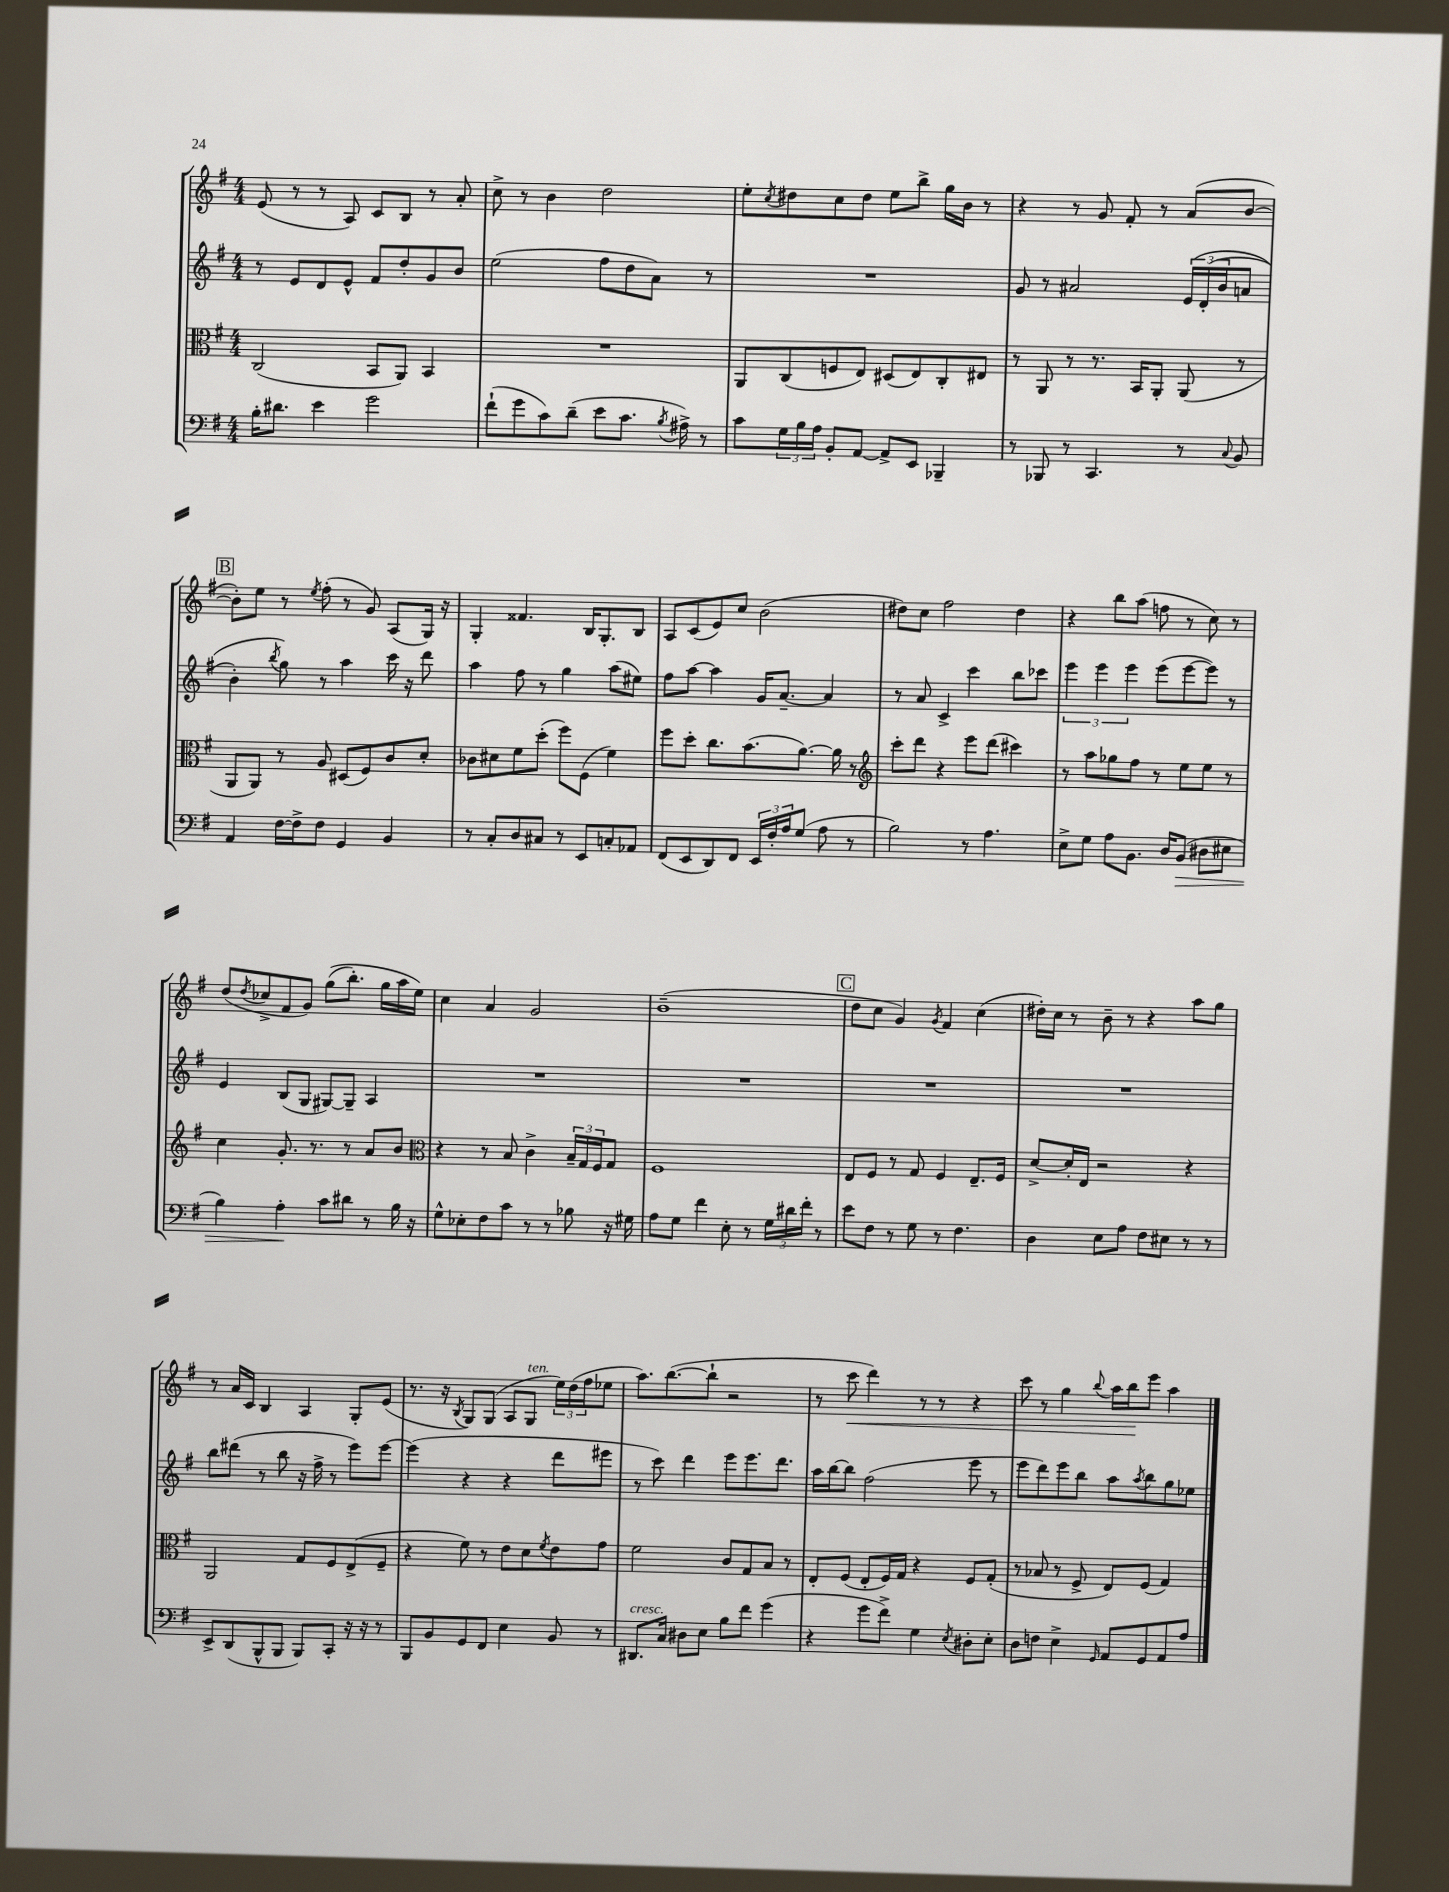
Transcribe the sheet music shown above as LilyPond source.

<<
\new StaffGroup <<
\new Staff = "s0" {
    \clef treble \key g \major \numericTimeSignature \time 4/4
    e'8( r8 r8 a8) c'8 b8 r8 a'8-. |
    c''8-> r8 b'4 d''2 |
    e''8-. \acciaccatura { c''8 } dis''8 c''8 dis''8 e''8 b''8-> g''16 b'16 r8 |
    r4 r8 g'8 fis'8-. r8 a'8( b'8~ |
    \mark \markup { \box "B" } b'8-.) e''8 r8 \acciaccatura { e''8 } fis''8-.( r8 g'8) a8( g16) r16 |
    g4-. fisis'4. b16 g8.-. b8 |
    a8 c'8( e'8) c''8 b'2( |
    dis''8) c''8 fis''2 dis''4 |
    r4 b''8 a''8( f''8 r8 c''8) r8 |
    d''8( \acciaccatura { d''8 } ces''8-> fis'8 g'8) g''8(\( b''8.-.) g''16 a''16 e''16\) |
    c''4 a'4 g'2 |
    b'1--( |
    \mark \markup { \box "C" } d''8 c''8 g'4) \acciaccatura { g'8 } fis'4 c''4( |
    dis''16-.) c''16 r8 b'8-- r8 r4 a''8 g''8 |
    r8 a'16 c'16 b4 a4 g8-. e'8( |
    r8. r16 \acciaccatura { b8 } g8) g8( a8 g8^\markup { \italic "ten." } \tuplet 3/2 { e''16) d''16( fis''16 } ees''8 |
    a''8.) b''8.~( b''8-! r2 |
    r8 c'''8\< d'''4) r8 r8 r4 |
    c'''8 r8 g''4 \appoggiatura { b''8 } a''16 b''16\! e'''8 a''4 \bar "|." |
}
\new Staff = "s1" {
    \clef treble \key g \major \numericTimeSignature \time 4/4
    r8 e'8 d'8 e'8-^ fis'8 d''8-. g'8 b'8 |
    e''2( fis''8 d''8 a'8) r8 |
    R1 |
    g'8 r8 ais'2 \tuplet 3/2 { e'16\( d'16-.( b'16 } a'8 |
    \mark \markup { \box "B" } b'4-.) \acciaccatura { b''8 } g''8\) r8 a''4 c'''16 r16 d'''8 |
    a''4 fis''8 r8 g''4 a''8( eis''8) |
    fis''8 a''8~ a''4 g'16 a'8.~-- a'4 |
    r8 a'8 c'4-> c'''4 b''8 ces'''8 |
    \tuplet 3/2 { e'''4 e'''4 e'''4 } e'''8( e'''8~ e'''8) r8 |
    e'4 b8( g8 gis8~) gis8-- a4 |
    R1 |
    R1 |
    \mark \markup { \box "C" } R1 |
    R1 |
    b''8 dis'''8( r8 b''8 r16 fis''16-> r8 e'''8) e'''8~ |
    e'''4( r4 r4 d'''8 eis'''8 |
    r8 c'''8) d'''4 e'''8 e'''8. d'''8. |
    a''16 b''16~ b''8 fis''2( e'''8 r8 |
    e'''8 d'''8) e'''8 b''8 a''8 \acciaccatura { a''8 } b''8 g''8 ees''8 \bar "|." |
}
\new Staff = "s2" {
    \clef alto \key g \major \numericTimeSignature \time 4/4
    c2( b,8 a,8) b,4 |
    R1 |
    a,8 c8( f8 e8) dis8( e8) c8-. eis8 |
    r8 a,8 r8 r8. b,16 a,8-. a,8( r8 |
    \mark \markup { \box "B" } a,8 a,8) r8 a8 dis8( fis8) c'8 d'8-. |
    ces'8 dis'8 fis'8 d''8-.( fis''8) fis8( fis'4) |
    fis''8 d''8-. c''8. b'8.( a'8.~) a'16 r8 |
    \clef treble c'''8-. d'''8 r4 e'''8 d'''8( cis'''4) |
    r8 a''8 ges''8 fis''8 r8 e''8 e''8 r8 |
    c''4 g'8.-. r8. r8 a'8 b'8 |
    \clef alto r4 r8 b8 c'4-> \tuplet 3/2 { b16-- g16 fis16 } g8 |
    fis1 |
    \mark \markup { \box "C" } e8 fis8 r8 g8 fis4 e8.-- fis16 |
    d'8~-> d'16-. e16 r2 r4 |
    a,2 g8 fis8 e8->( fis8-- |
    r4 fis'8) r8 e'8 d'8 \acciaccatura { fis'8 } e'8 g'8 |
    fis'2 c'8 g8 b8 r8 |
    e8-. fis8( e8-. fis16) g16 r4 fis8 g8-.( |
    r8 bes8 r8 fis8-> e8) fis8( g4) \bar "|." |
}
\new Staff = "s3" {
    \clef bass \key g \major \numericTimeSignature \time 4/4
    b16-. dis'8. e'4 g'2 |
    fis'8-!( g'8 c'8) d'8--( e'8 c'8. \acciaccatura { b8 } ais16->) r8 |
    c'8 \tuplet 3/2 { g16 b16 a16 } b,8-. a,8~ a,8-> e,8 bes,,4-- |
    r8 bes,,8 r8 c,4. r8 \appoggiatura { c8 } b,8 |
    \mark \markup { \box "B" } a,4 fis16~ fis16-> fis8 g,4 b,4 |
    r8 c8-. d8 cis8 r8 e,8 c8-. aes,8 |
    fis,8( e,8 d,8) fis,8 \tuplet 3/2 { e,16 fis16-. a16 } g8( a8 r8 |
    b2) r8 a4. |
    e8-> g8 a8 b,8. d16 b,8\>( dis8 eis8 |
    b4) a4-.\! c'8 dis'8 r8 b16 r16 |
    g8-^ ees8-. fis8 c'8 r8 r8 bes8 r16 gis16 |
    a8 g8 fis'4 e8-. r8 \tuplet 3/2 { g16 dis'16 fis'16-. } r8 |
    \mark \markup { \box "C" } e'8 fis8 r8 g8 r8 fis4. |
    d4 e8 a8 fis8 eis8 r8 r8 |
    e,8-> d,8( b,,8-^ b,,8 b,,8) c,8-. r16 r16 r8 |
    b,,8 b,8 g,8 fis,8 e4 b,8 r8 |
    dis,8.^\markup { \italic "cresc." } c16 dis8 e8 b8 fis'8 g'4( |
    r4 g'8 fis'8->) g4 \acciaccatura { e8 } dis8-. e8-. |
    d8 f8 e4-> \grace { g,16 } a,8 g,8 a,8 a8 \bar "|." |
}
>>
>>
\layout { \context { \Score \remove "Bar_number_engraver" } }
